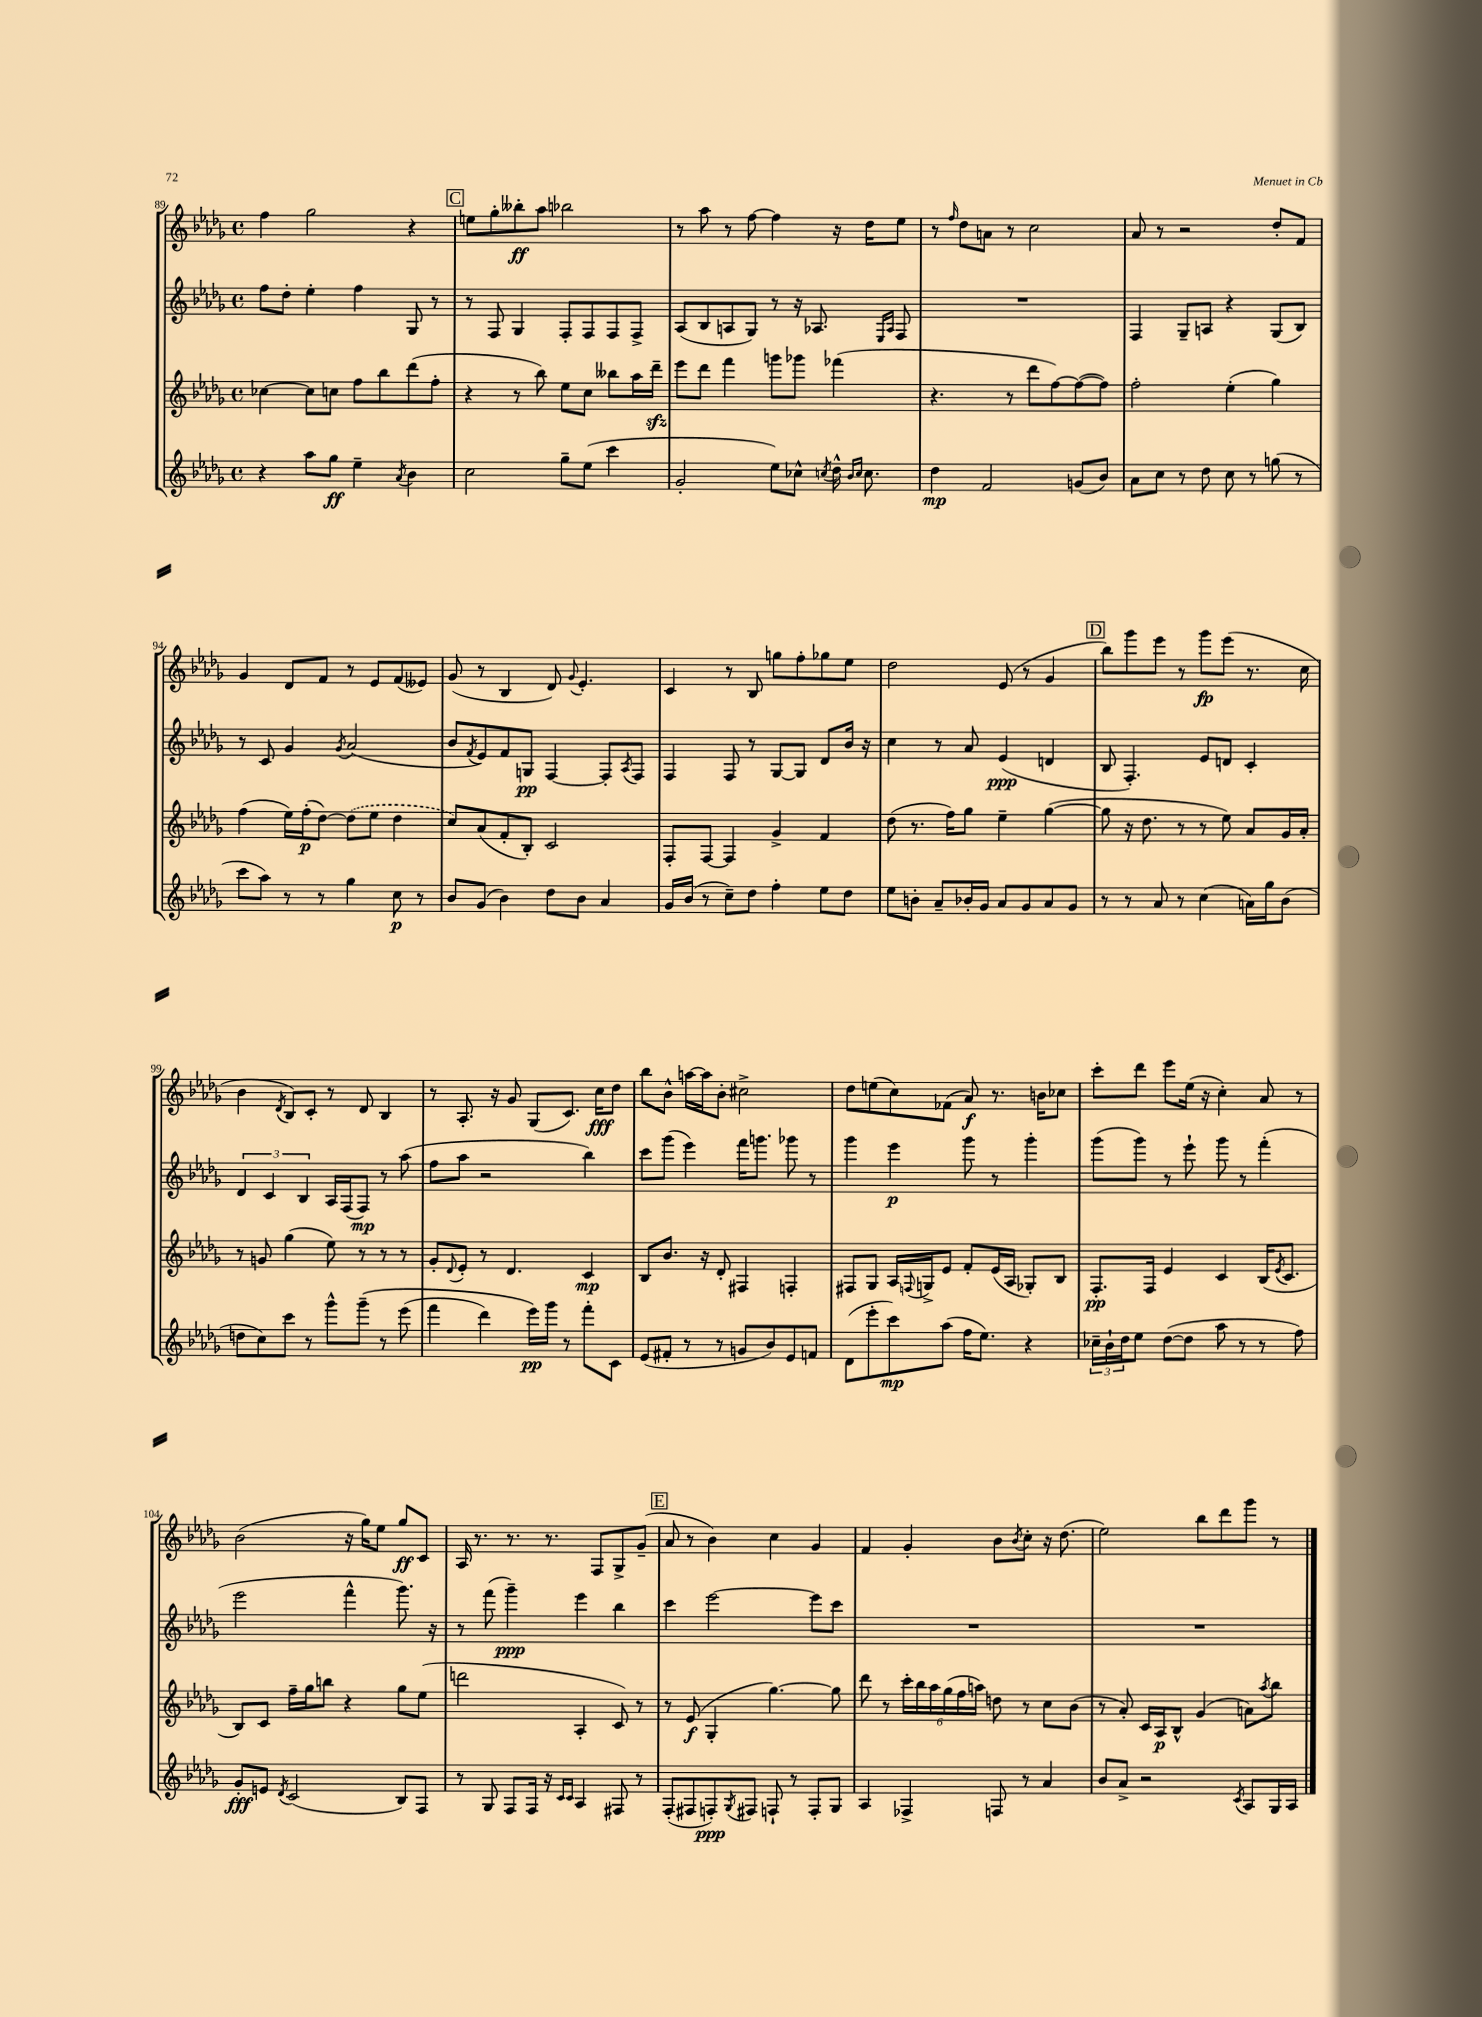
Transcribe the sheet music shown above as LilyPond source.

<<
\new StaffGroup <<
\new Staff = "s0" {
    \clef treble \key des \major \defaultTimeSignature \time 4/4
    f''4 ges''2 r4 |
    \mark \markup { \box "C" } e''8 ges''8-. beses''8-.\ff aes''8 bes''2 |
    r8 aes''8 r8 f''8~ f''4 r16 des''16 ees''8 |
    r8 \grace { f''16 } des''8 a'8 r8 c''2 |
    aes'8 r8 r2 des''8-. f'8 |
    ges'4 des'8 f'8 r8 ees'8 f'8( eeses'8) |
    ges'8( r8 bes4 des'8) \appoggiatura { ges'8 } ees'4.-. |
    c'4 r8 bes8 g''8 f''8-. ges''8 ees''8 |
    des''2 ees'8( r8 ges'4 |
    \mark \markup { \box "D" } bes''8) ges'''8 ees'''8 r8 ges'''8\fp ees'''8( r8. c''16 |
    bes'4 \acciaccatura { des'8 } bes8) c'8-. r8 des'8 bes4 |
    r8 aes8.-. r16 ges'8 ges8( c'8.) c''16\fff des''8 |
    bes''8 bes'8-^ a''16~ a''16 bes'8-. cis''2-> |
    des''8 e''8( c''8) fes'8( aes'8\f) r8. b'16 ces''8 |
    c'''8-. des'''8 ees'''8 ees''16( r16 c''4-.) aes'8 r8 |
    bes'2( r16 ges''16) ees''8 ges''8\ff c'8 |
    aes16 r8. r8. r8. f8 ges8-> ges'8--( |
    \mark \markup { \box "E" } aes'8 r8 bes'4) c''4 ges'4 |
    f'4 ges'4-. bes'8 \acciaccatura { bes'8 } c''8-. r16 des''8.( |
    ees''2) bes''8 des'''8 ges'''8 r8 \bar "|." |
}
\new Staff = "s1" {
    \clef treble \key des \major \defaultTimeSignature \time 4/4
    f''8 des''8-. ees''4-. f''4 ges8 r8 |
    \mark \markup { \box "C" } r8 f8 ges4 f8-. f8 f8 f8-> |
    aes8( bes8 a8 ges8) r8 r16 aes8. \grace { ees16 aes16 } f8 |
    R1 |
    f4 ges8-- a8 r4 ges8( bes8) |
    r8 c'8 ges'4 \acciaccatura { ges'8 } aes'2( |
    bes'8 \acciaccatura { f'8 } ees'8) f'8 g8\pp f4~ f8-. \acciaccatura { aes8 } f8 |
    f4 f8 r8 ges8~ ges8 des'8 bes'16 r16 |
    c''4 r8 aes'8 ees'4\ppp( d'4 |
    \mark \markup { \box "D" } bes8 f4.-.) ees'8 d'8 c'4-. |
    \tuplet 3/2 { des'4 c'4 bes4 } aes16 f16( f8\mp) r8 aes''8( |
    f''8 aes''8 r2 bes''4) |
    c'''8 ges'''8( ees'''4) f'''16 g'''8. ges'''8 r8 |
    ges'''4 ees'''4\p ges'''8 r8 ges'''4-. |
    ges'''8( ges'''8) r8 ees'''8-! ges'''8 r8 f'''4-.( |
    ees'''2 f'''4-^ ges'''8.) r16 |
    r8 f'''8( ges'''4--\ppp) ees'''4 bes''4 |
    \mark \markup { \box "E" } c'''4 ees'''2~ ees'''8 c'''8 |
    R1 |
    R1 \bar "|." |
}
\new Staff = "s2" {
    \clef treble \key des \major \defaultTimeSignature \time 4/4
    ces''4~ ces''8 c''8 f''8 bes''8 des'''8( f''8-. |
    \mark \markup { \box "C" } r4 r8 bes''8) ees''8 c''8 beses''8 aes''16 des'''16--\sfz |
    ees'''8 des'''8 f'''4 g'''8 ges'''8 fes'''4( |
    r4. r8 des'''8 f''8~) f''8~( f''8) |
    f''2-. ees''4-.( ges''4) |
    f''4( ees''16) f''16-.\p( des''8~) \once \slurDashed des''8( ees''8 des''4 |
    c''8) aes'8( f'8-. bes8-.) c'2 |
    f8-. f8~ f4 ges'4-> f'4 |
    des''8( r8. f''16) ges''8 ees''4-- ges''4~( |
    \mark \markup { \box "D" } ges''8 r16 des''8. r8 r8 ees''8) aes'8 ges'16 aes'16-. |
    r8 g'8 ges''4( ees''8) r8 r8 r8 |
    ges'8-. \appoggiatura { des'8 } ees'8-. r8 des'4. c'4\mp |
    bes8 bes'8. r16 des'8-. fis4 f4-. |
    fis8 ges8 aes16 \appoggiatura { f8 } g16-> ees'8 f'8-. ees'16( aes16 ges8-.) bes8 |
    f8.-.\pp f16 ees'4 c'4 bes16( \acciaccatura { ees'8 } c'8. |
    bes8) c'8 f''16-- ges''16 b''8 r4 ges''8 ees''8( |
    d'''2 aes4-. c'8) r8 |
    \mark \markup { \box "E" } r8 ees'8\f( ges4-. ges''4.~) ges''8 |
    des'''8 r8 \tuplet 6/4 { c'''16-. bes''16 aes''16 ges''16( f''16 a''16) } d''8 r8 c''8 bes'8( |
    r8 aes'8-.) c'16 aes16\p bes8-^ ges'4( a'8) \acciaccatura { aes''8 } bes''8 \bar "|." |
}
\new Staff = "s3" {
    \clef treble \key des \major \defaultTimeSignature \time 4/4
    r4 aes''8 ges''8\ff ees''4-- \acciaccatura { aes'8 } bes'4 |
    \mark \markup { \box "C" } c''2 ges''8-- ees''8( c'''4 |
    ges'2-. ees''8) ces''8-^ \acciaccatura { c''8 } des''16-^ \grace { bes'16 c''16 } c''8. |
    des''4\mp f'2 g'8( bes'8) |
    aes'8 c''8 r8 des''8 c''8 r8 g''8( r8 |
    c'''8 aes''8) r8 r8 ges''4 c''8\p r8 |
    bes'8 ges'8( bes'4) des''8 bes'8 aes'4 |
    ges'16 bes'16( r8 c''8--) des''8 f''4-. ees''8 des''8 |
    ees''8 b'8-. aes'8-- bes'16-. ges'16 aes'8 ges'8 aes'8 ges'8 |
    \mark \markup { \box "D" } r8 r8 aes'8 r8 c''4( a'16) ges''16 bes'8( |
    d''8 c''8) c'''8 r8 ges'''8-^ ges'''8--\( r8 ees'''8( |
    f'''4 des'''4) ees'''16\pp\) ges'''16 r8 f'''8-. c'8 |
    ees'8( fis'8-. r8 r8 g'8 bes'8) ees'8 f'8 |
    des'8( ees'''8-. c'''8\mp) aes''8( f''16 ees''8.) r4 |
    \tuplet 3/2 { ces''16-- bes'16-! des''16 } ees''8 des''8~( des''8 aes''8 r8 r8 f''8) |
    ges'8-.\fff e'8 \acciaccatura { des'8 } c'2( bes8) f8 |
    r8 ges8 f8 f16 r16 \grace { c'16 c'16 } aes4 fis8 r8 |
    \mark \markup { \box "E" } f8-.( fis8 f8-.\ppp) \acciaccatura { ges8 } fis8 f8-! r8 f8-. ges8 |
    aes4 fes4-> f8 r8 aes'4 |
    bes'8 aes'8-> r2 \acciaccatura { c'8 } aes8 ges16 aes16 \bar "|." |
}
>>
>>
\layout { \context { \Score currentBarNumber = #89 } }
